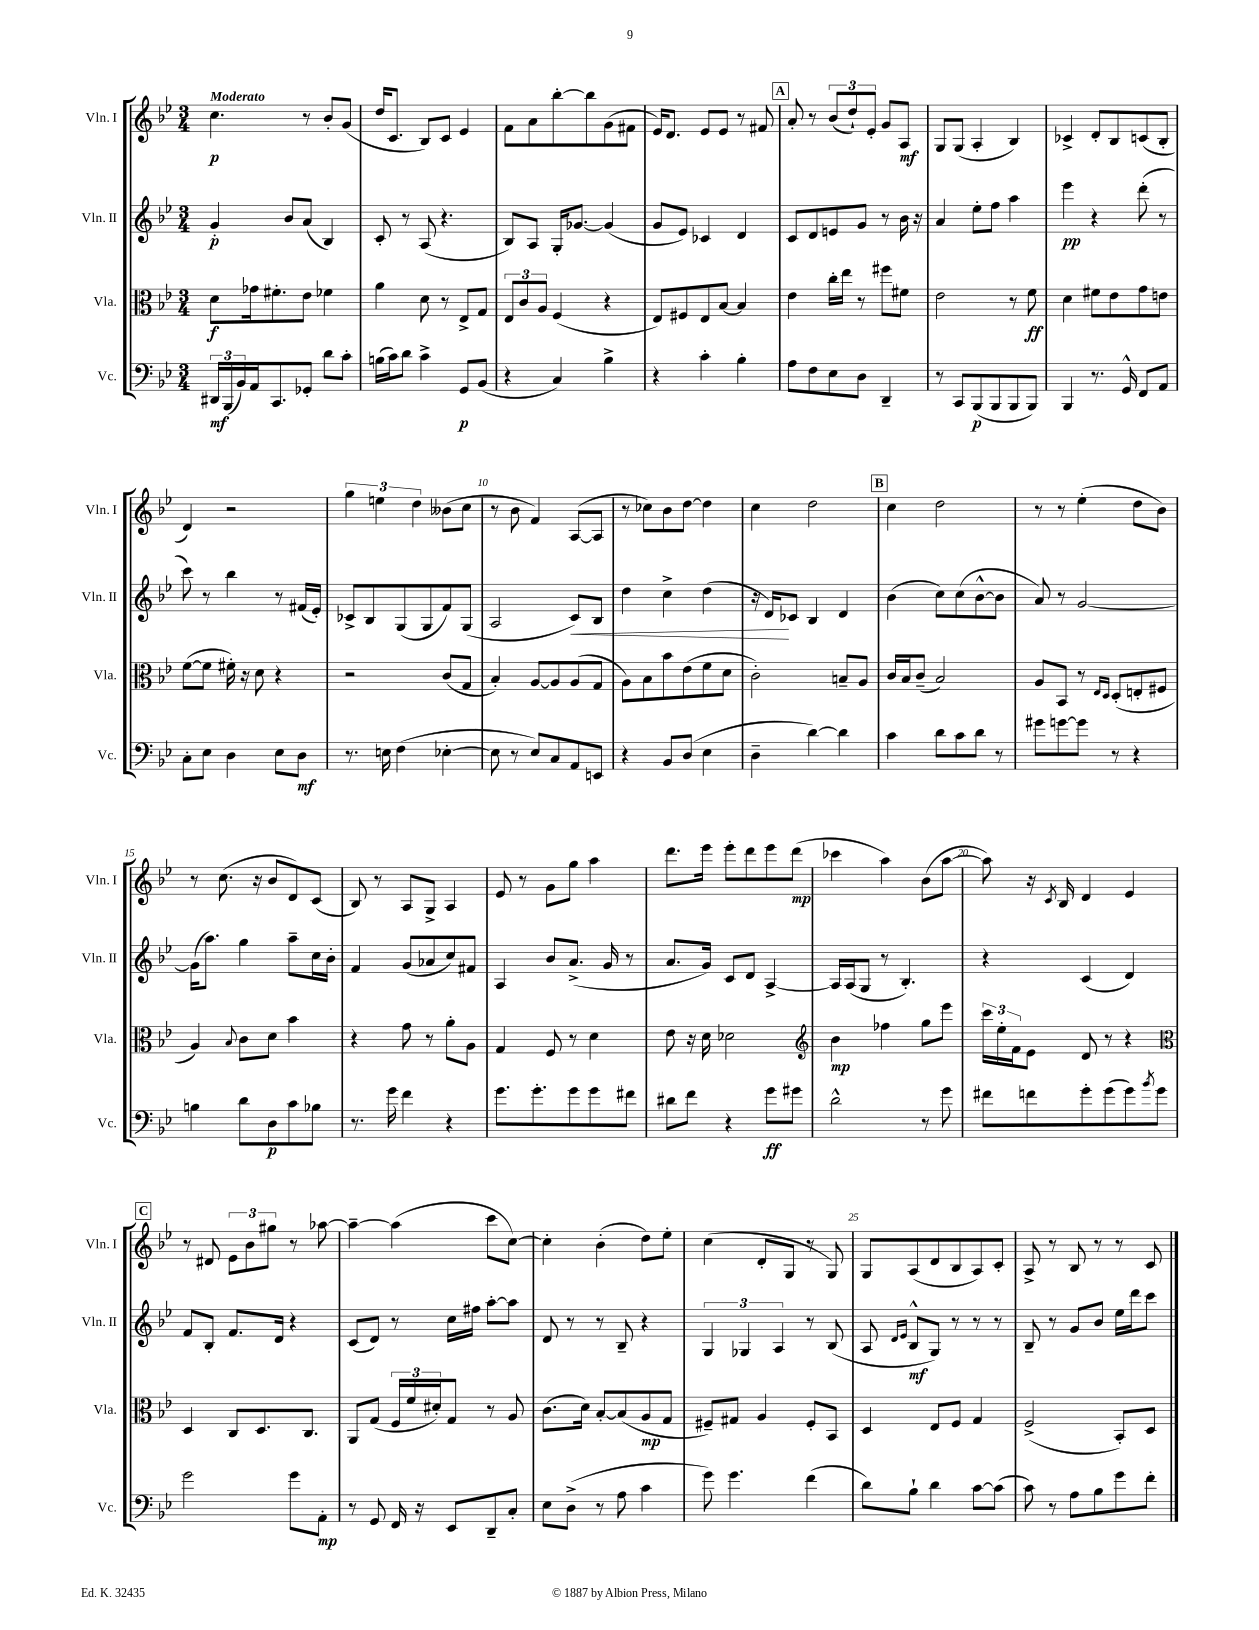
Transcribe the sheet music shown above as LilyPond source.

<<
\new StaffGroup <<
\new Staff = "s0" \with { instrumentName = "Vln. I" shortInstrumentName = "Vln. I" } {
    \clef treble \key bes \major \numericTimeSignature \time 3/4 \tempo "Moderato"
    c''4.\p r8 bes'8-. g'8( |
    d''16 c'8. bes8) c'8 ees'4 |
    f'8 a'8 bes''8~-. bes''8 g'8( fis'8 |
    ees'16) d'8. ees'8 ees'8 r8 fis'8 |
    \mark \markup { \box "A" } a'8-. r8 \tuplet 3/2 { bes'8( d''8-!) ees'8-. } g'8 a8\mf |
    g8 g8( a4-. bes4) |
    ces'4-> d'8-. bes8 c'8( bes8-. |
    d'4) r2 |
    \tuplet 3/2 { g''4 e''4 d''4 } beses'8( c''8 |
    r8 bes'8 f'4) a8~( a8 |
    r8 ces''8) bes'8 d''8~ d''4 |
    c''4 d''2 |
    \mark \markup { \box "B" } c''4 d''2 |
    r8 r8 ees''4-.( d''8 bes'8) |
    r8 c''8.( r16 bes'8 d'8) c'8( |
    bes8) r8 a8 g8-> a4 |
    ees'8 r8 g'8 g''8 a''4 |
    d'''8. ees'''16 ees'''8-. d'''8 ees'''8 d'''8\mp( |
    ces'''4 a''4) bes'8( a''8~ |
    a''8) r16 \acciaccatura { c'8 } bes16 d'4 ees'4 |
    \mark \markup { \box "C" } r8 dis'8 \tuplet 3/2 { ees'8 bes'8 gis''8 } r8 aes''8~ |
    aes''4~-- aes''4( c'''8 c''8~) |
    c''4-. bes'4-.( d''8) ees''8-. |
    c''4( d'8-. g8 r8 g8) |
    g8 a8( d'8 bes8 a8) c'8-. |
    a8-> r8 bes8 r8 r8 c'8 \bar "|." |
}
\new Staff = "s1" \with { instrumentName = "Vln. II" shortInstrumentName = "Vln. II" } {
    \clef treble \key bes \major \numericTimeSignature \time 3/4
    g'4-.\p bes'8 a'8( bes4) |
    c'8-. r8 a8( r4. |
    bes8) a8 g16-. ges'8.~ ges'4( |
    g'8 ees'8) ces'4 d'4 |
    \mark \markup { \box "A" } c'8 d'8 e'8 g'8 r8 bes'16 r16 |
    a'4 ees''8-. f''8 a''4 |
    ees'''4\pp r4 d'''8-.( r8 |
    c'''8) r8 bes''4 r8 fis'16( ees'16-.) |
    ces'8-> bes8 g8( g8 f'8) g8( |
    a2 c'8\<) bes8 |
    d''4 c''4-> d''4( |
    r16 d'16\!) ces'8 bes4 d'4 |
    \mark \markup { \box "B" } bes'4( c''8) c''8( bes'8~-^ bes'8 |
    a'8) r8 g'2~ |
    g'16( a''8.) g''4 a''8-- c''16 bes'16-. |
    f'4 g'8( aes'8 c''8) fis'8 |
    a4 bes'8 a'8.->( g'16 r8 |
    a'8. g'16) c'8 d'8 a4~-> |
    a16 a16( g8 r8 bes4.-.) |
    r4 c'4( d'4) |
    \mark \markup { \box "C" } f'8 bes8-. f'8. d'16 r4 |
    c'8( d'8) r8 c''16 fis''16 a''8~-. a''8 |
    d'8 r8 r8 bes8-- r4 |
    \tuplet 3/2 { g4 ges4 a4 } r8 bes8( |
    a8 \grace { d'16 ees'16 } bes8-^\mf g8) r8 r8 r8 |
    bes8-- r8 g'8 bes'8 ees''16 d'''16 c'''8 \bar "|." |
}
\new Staff = "s2" \with { instrumentName = "Vla." shortInstrumentName = "Vla." } {
    \clef alto \key bes \major \numericTimeSignature \time 3/4
    d'8\f ges'16 fis'8.-. ees'8 fes'4 |
    a'4 d'8 r8 ees8-> g8 |
    \tuplet 3/2 { ees8 c'8 a8 } f4( r4 |
    ees8) fis8 ees8 bes8~ bes4 |
    \mark \markup { \box "A" } ees'4 c''16-. ees''16 r8 fis''8 fis'8 |
    ees'2 r8 f'8\ff |
    d'4 fis'8 ees'8 g'8 e'8 |
    f'8~( f'8 fis'16-.) r16 d'8 r4 |
    r2 c'8( g8 |
    bes4-.) a8~ a8 a8( g8 |
    a8) bes8 bes'8 ees'8( f'8 d'8 |
    c'2-.) b8-- a8 |
    \mark \markup { \box "B" } c'16 bes16 c'8--( bes2) |
    a8 bes,8 r8 \grace { ees16 d16 } d8-.( e8-. fis8 |
    a4) \appoggiatura { bes8 } c'8 d'8 bes'4 |
    r4 g'8 r8 a'8-. a8 |
    g4 f8 r8 d'4 |
    ees'8 r16 d'16 des'2 |
    \clef treble bes'4\mp fes''4 g''8 ees'''8 |
    \tuplet 3/2 { c'''16 ees''16-. f'16 } ees'8 d'8 r8 r4 |
    \mark \markup { \box "C" } \clef alto d4 c8 d8. c8. |
    a,8 g8( \tuplet 3/2 { f16 f'16 dis'16-.) } g8 r8 a8 |
    c'8.( d'16) bes8~-. bes8( a8\mp g8 |
    fis8--) gis8 a4 fis8-. bes,8 |
    d4 ees8 f8 g4 |
    f2->( bes,8-.) d8 \bar "|." |
}
\new Staff = "s3" \with { instrumentName = "Vc." shortInstrumentName = "Vc." } {
    \clef bass \key bes \major \numericTimeSignature \time 3/4
    \tuplet 3/2 { dis,16\mf bes,,16( bes,16) } a,16 c,8. ges,8-. d'8 c'8-. |
    b16( c'16) d'8 c'4-> g,8\p bes,8( |
    r4 c4) bes4-> |
    r4 c'4-. bes4-. |
    \mark \markup { \box "A" } a8 f8 ees8 d8 d,4-- |
    r8 c,8 bes,,8\p( bes,,8 bes,,8 bes,,8) |
    bes,,4 r8. g,16-^ f,8 a,8 |
    c8-. ees8 d4 ees8 d8\mf |
    r8. e16 f4( ees4~-. |
    ees8 r8 ees8) c8 a,8 e,8 |
    r4 bes,8 d8( ees4 |
    d4-- d'4~) d'4 |
    \mark \markup { \box "B" } c'4 d'8 c'8 d'8 r8 |
    gis'8 g'8~ g'8 r8 r4 |
    b4 d'8 d8\p c'8 bes8 |
    r8. g'16 f'4 r4 |
    g'8. g'8.-. g'8 g'8 fis'8 |
    dis'8 f'8 r4 g'8\ff gis'8 |
    d'2-^ r8 g'8 |
    fis'8 f'8 g'8-. g'8( g'8) \acciaccatura { bes'8 } g'8 |
    \mark \markup { \box "C" } g'2 g'8 a,8-.\mp |
    r8 g,8 f,16 r16 ees,8 d,8-- c8-. |
    ees8 d8->( r8 a8 c'4 |
    g'8) g'4. f'4( |
    d'8) bes8-! d'4 c'8~ c'8( |
    c'8) r8 a8 bes8 g'8 f'8-. \bar "|." |
}
>>
>>
\layout { \context { \Score \override BarNumber.break-visibility = ##(#f #t #t) barNumberVisibility = #(every-nth-bar-number-visible 5) } }
